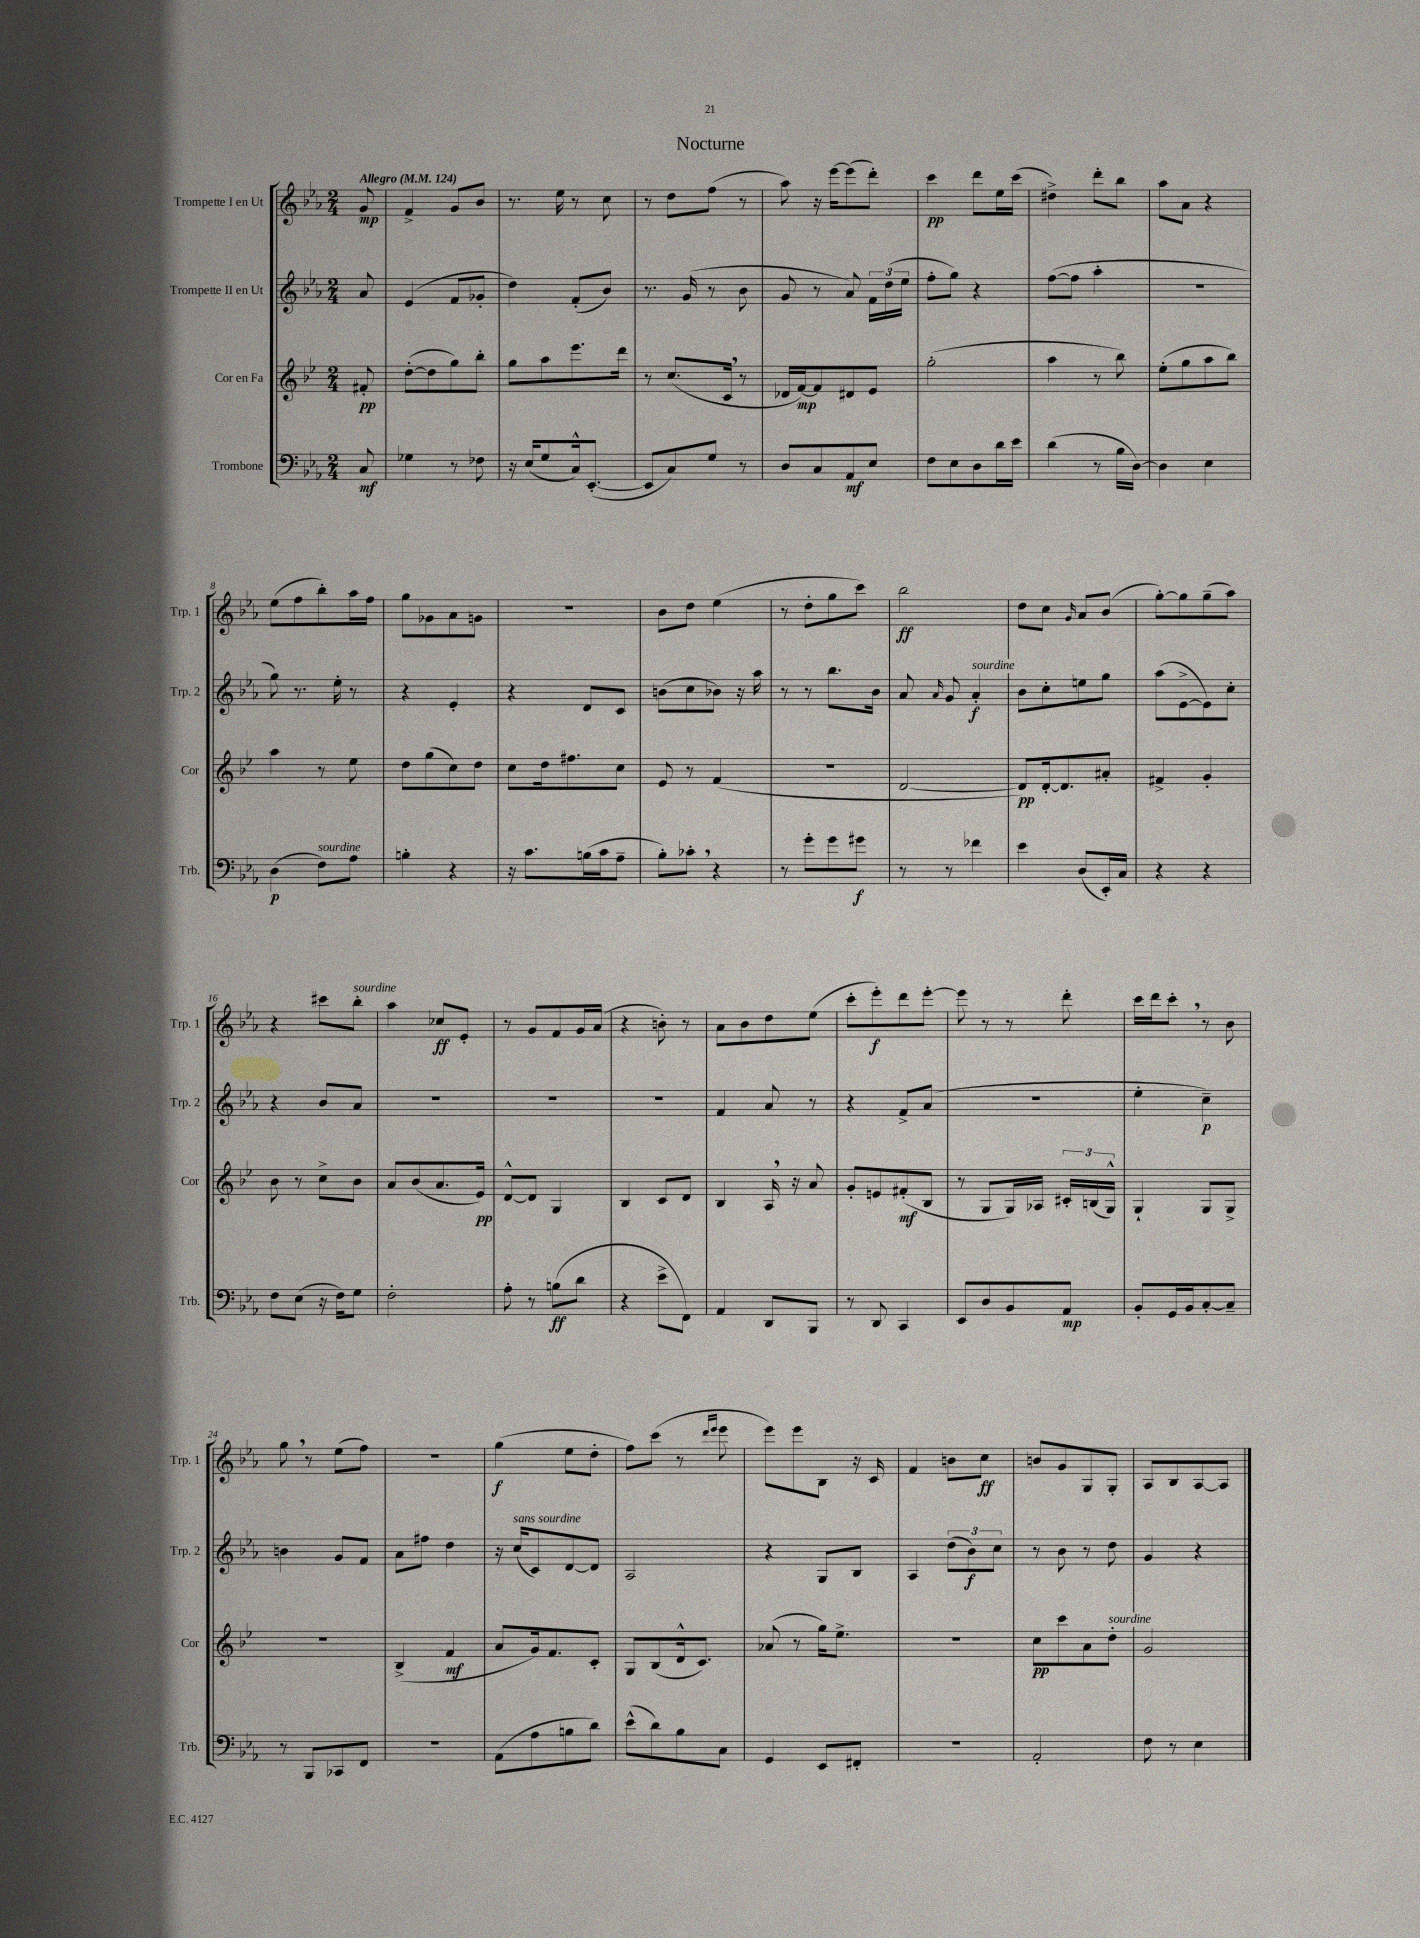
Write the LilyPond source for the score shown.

\header { title = "Nocturne" }
<<
\new StaffGroup <<
\new Staff = "s0" \with { instrumentName = "Trompette I en Ut" shortInstrumentName = "Trp. 1" } {
    \clef treble \key ees \major \numericTimeSignature \time 2/4 \partial 8 \tempo "Allegro" 4 = 124
    \autoBeamOff g'8\mp |
    f'4-> g'8[ bes'8] |
    r8. ees''16 r8 c''8 |
    r8 d''8[ f''8]( r8 |
    aes''8) r16 ees'''16[~ ees'''8( d'''8]-.) |
    c'''4\pp d'''8[ ees''16 c'''16]( |
    dis''4->) d'''8[-. bes''8] |
    aes''8[ aes'8] r4 |
    ees''8[( f''8 bes''8-.) aes''16 f''16] |
    g''8[ ges'8 aes'8 g'8] |
    R2 |
    bes'8[ d''8] ees''4( |
    r8 d''8[-. g''8 c'''8]) |
    bes''2\ff |
    d''8[ c''8] \grace { g'16 } aes'8[ bes'8]( |
    g''8[~-.) g''8 g''8--( aes''8]) |
    r4 cis'''8[ bes''8]-.^\markup { \italic "sourdine" } |
    aes''4 ces''8[\ff ees'8]-. |
    r8 g'8[ f'8 g'16 aes'16]( |
    r4 b'8-.) r8 |
    aes'8[ bes'8 d''8 ees''8]( |
    c'''8[-. ees'''8-.\f) d'''8 ees'''8]~-. |
    ees'''8 r8 r8 d'''8-. |
    c'''16[ d'''16 c'''8]-. \breathe r8 bes'8 |
    g''8 \breathe r8 ees''8[( f''8]) |
    R2 |
    g''4\f( ees''8[ d''8]-. |
    f''8[) c'''8]( r8 \grace { d'''16[ ees'''16] } ees'''8 |
    ees'''8[) ees'''8 bes8] r16 c'16 |
    f'4 b'8[ c''8]\ff |
    b'8[ g'8 g8 g8]-. |
    aes8[ bes8 aes8~ aes8] \bar "|." |
}
\new Staff = "s1" \with { instrumentName = "Trompette II en Ut" shortInstrumentName = "Trp. 2" } {
    \clef treble \key ees \major \numericTimeSignature \time 2/4 \partial 8
    \autoBeamOff aes'8 |
    ees'4( f'8[ ges'8]-. |
    d''4) f'8[-.( bes'8]) |
    r8. g'16( r8 bes'8 |
    g'8 r8 aes'8) \tuplet 3/2 { f'16[ d''16( ees''16] } |
    f''8[-. g''8]) r4 |
    f''8[~( f''8] aes''4-. |
    R2 |
    g''8) r8. ees''16-. r8 |
    r4 ees'4-. |
    r4 d'8[ c'8] |
    b'8[( c''8 bes'8]) r16 aes''16 |
    r8 r8 bes''8.[ bes'16] |
    aes'8 \grace { aes'16 } g'8 aes'4-.\f^\markup { \italic "sourdine" } |
    bes'8[ c''8-. e''8 g''8] |
    aes''8[( ees'8~-> ees'8) c''8]-. |
    r4 bes'8[ aes'8] |
    R2 |
    R2 |
    R2 |
    f'4 aes'8 r8 |
    r4 f'8[-> aes'8]( |
    R2 |
    ees''4-. c''4--\p) |
    b'4 g'8[ f'8] |
    aes'8[ fis''8] d''4 |
    r16 c''16[^\markup { \italic "sans sourdine" }( c'8) d'8~ d'8] |
    aes2 |
    r4 g8[ bes8] |
    aes4 \tuplet 3/2 { d''8[( bes'8\f) c''8] } |
    r8 bes'8 r8 d''8 |
    g'4 r4 \bar "|." |
}
\new Staff = "s2" \with { instrumentName = "Cor en Fa" shortInstrumentName = "Cor" } {
    \clef treble \key bes \major \numericTimeSignature \time 2/4 \partial 8
    \autoBeamOff fis'8-.\pp |
    d''8[~-.( d''8 g''8) bes''8]-. |
    g''8[ a''8 ees'''8. d'''16] |
    r8 c''8.[( c'16] \breathe r8 |
    des'16[ f'16~\mp) f'8 dis'8 ees'8] |
    g''2-.( |
    a''4 r8 bes''8) |
    ees''8[-.( g''8 a''8 bes''8]) |
    a''4 r8 ees''8 |
    d''8[ g''8( c''8) d''8] |
    c''8[ d''16 fis''8. c''8] |
    ees'8 r8 f'4( |
    r2 |
    d'2~ |
    d'8[\pp) d'16~-. d'8. ais'8]-. |
    fis'4-> g'4-. |
    bes'8 r8 c''8[-> bes'8] |
    a'8[ bes'8( a'8. ees'16]\pp) |
    d'8[~-^ d'8] g4 |
    bes4 c'8[ d'8] |
    bes4 a16 \breathe r16 a'8 |
    g'8[-. e'8 fis'8-.\mf( bes8] |
    r8 g8[ g16) aes16] \tuplet 3/2 { cis'16[-. b16( g16]-^) } |
    g4-! g8[ g8]-> |
    r2 |
    bes4->( f'4\mf |
    a'8[ g'16) f'8. c'8]-. |
    g8[ bes8( d'16-^ c'8.]) |
    aes'8( r8 g''16[) ees''8.]-> |
    R2 |
    c''8[\pp c'''8 a'8 d''8]-.^\markup { \italic "sourdine" } |
    g'2 \bar "|." |
}
\new Staff = "s3" \with { instrumentName = "Trombone" shortInstrumentName = "Trb." } {
    \clef bass \key ees \major \numericTimeSignature \time 2/4 \partial 8
    \autoBeamOff c8\mf |
    ges4 r8 fes8 |
    r16 ees16[( g8 c16-^) ees,8.]~-.( |
    ees,8[ c8) g8] r8 |
    d8[ c8 aes,8\mf ees8] |
    f8[ ees8 d8 d'16 ees'16] |
    d'4( r8 bes16[ d16]~) |
    d4 ees4 |
    d4\p( f8[^\markup { \italic "sourdine" }) aes8] |
    b4-. r4 |
    r16 c'8.[ b16( c'16 aes8]-- |
    bes8[-.) ces'8]-. \breathe r4 |
    r8 g'8[-. g'8 gis'8]\f |
    r8 r8 fes'4 |
    ees'4 d8[( ees,16-.) c16] |
    r4 r4 |
    f8[ ees8]( r16 f16[) g8] |
    f2-. |
    aes8-. r8 b8[\ff( d'8] |
    r4 ees'8[-> f,8]) |
    aes,4 d,8[ bes,,8] |
    r8 d,8 c,4 |
    ees,8[ d8 bes,8 aes,8]\mp |
    bes,8[-. g,16 bes,16 c8~-. c8]-- |
    r8 bes,,8[ ces,8 f,8] |
    r2 |
    aes,8[( aes8 b8 d'8]) |
    ees'8[-^( d'8) bes8 c8] |
    g,4 ees,8[ fis,8]-. |
    r2 |
    aes,2-. |
    f8 r8 ees4 \bar "|." |
}
>>
>>
